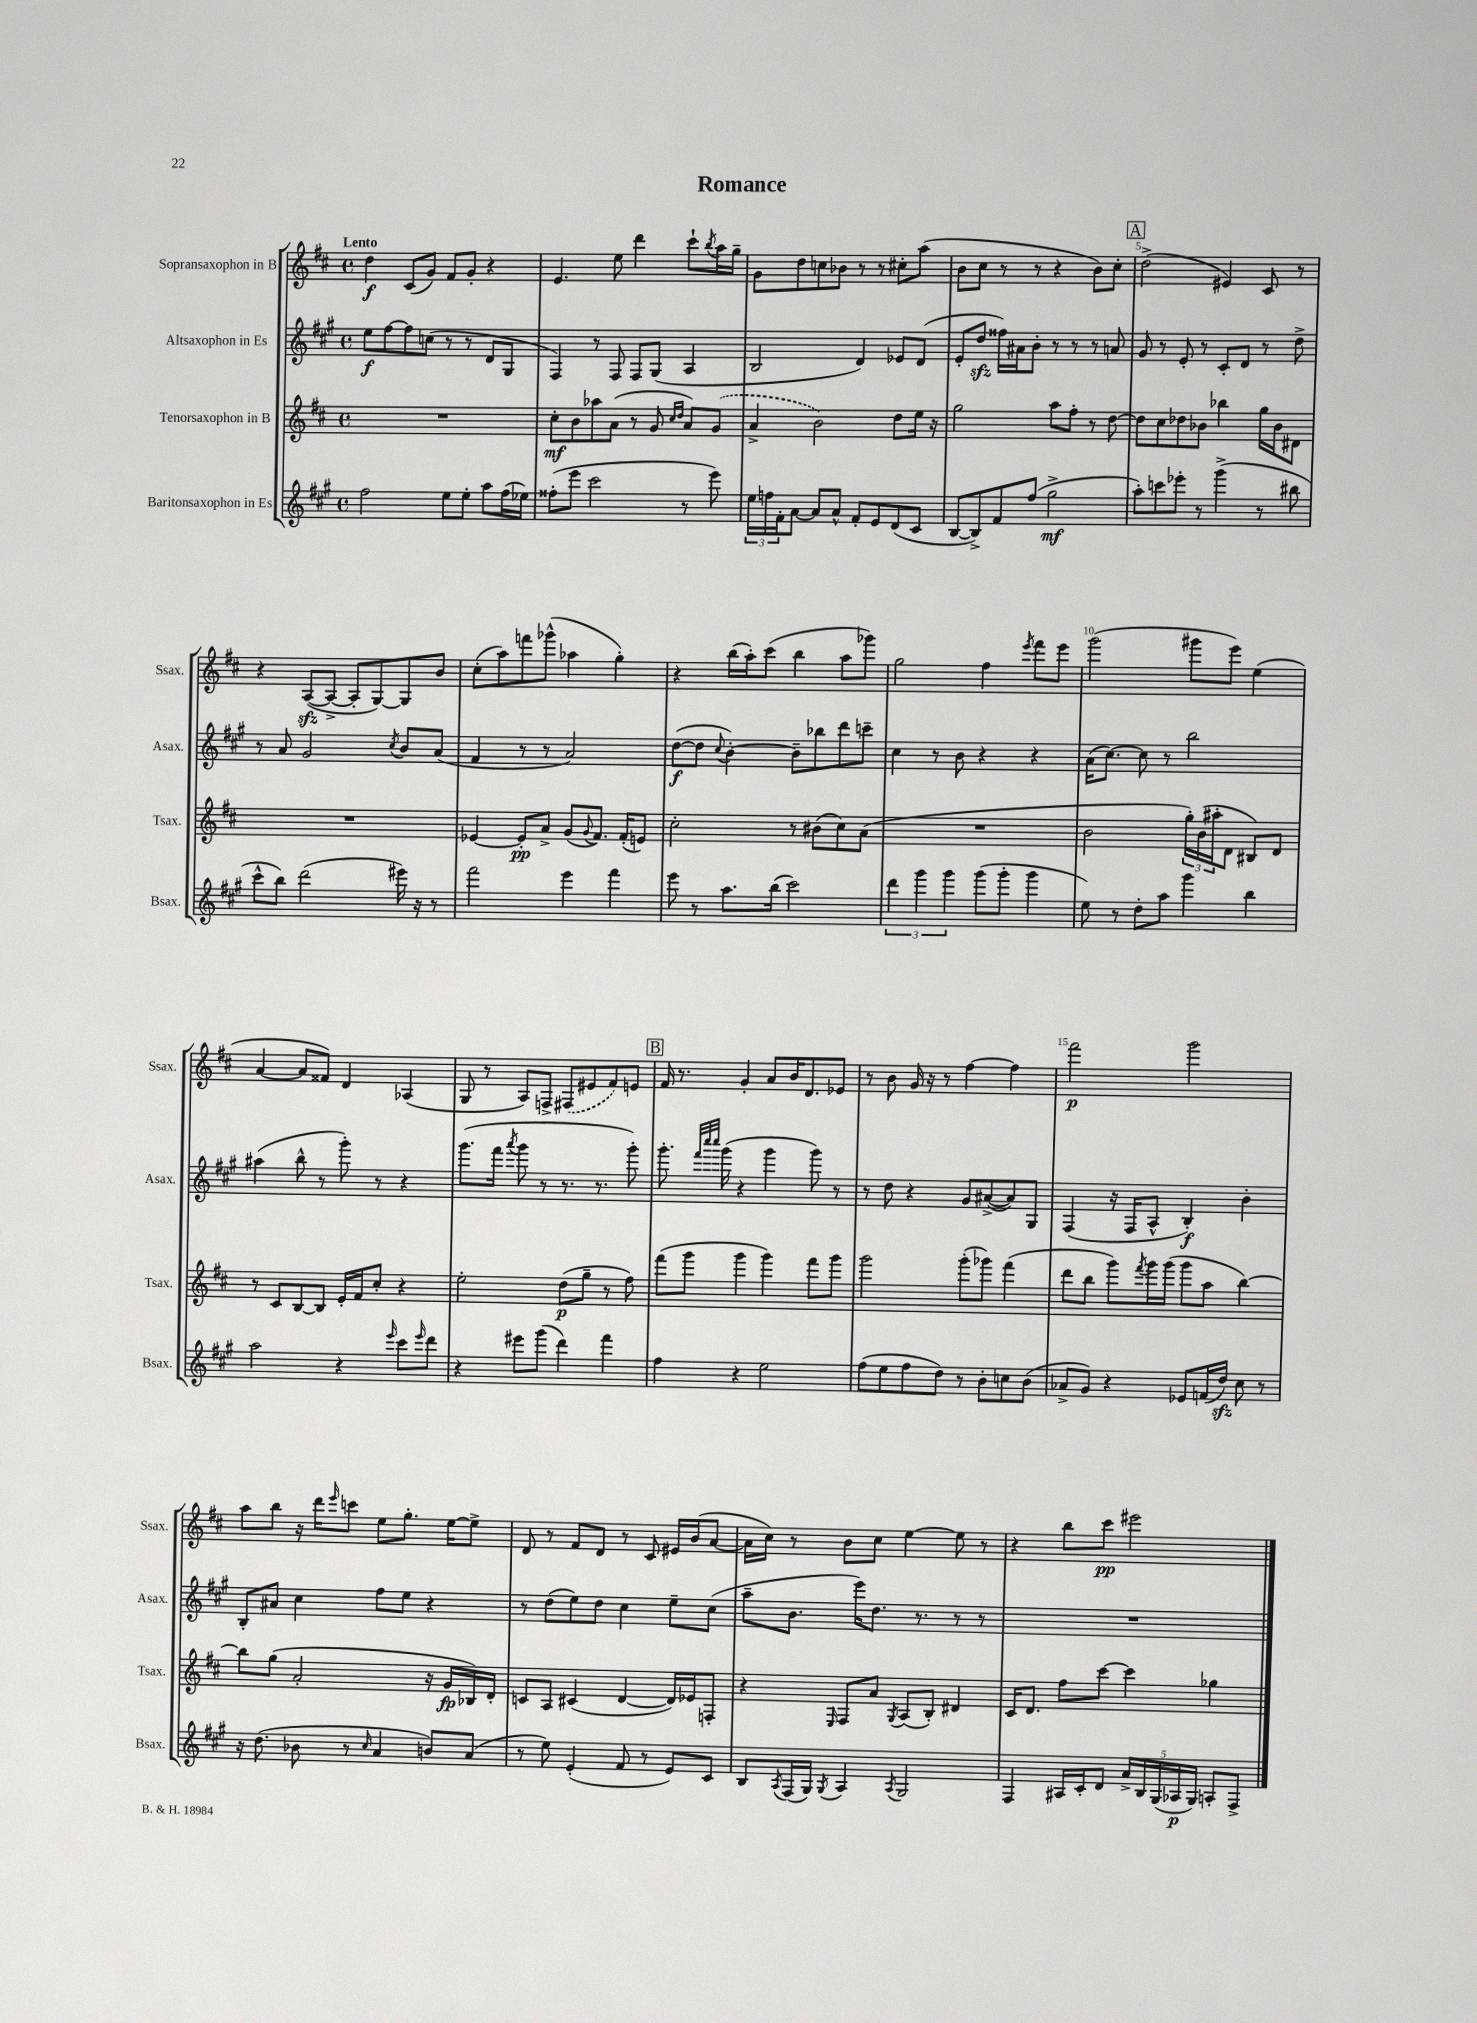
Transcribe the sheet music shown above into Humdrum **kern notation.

**kern	**kern	**kern	**kern
*staff4	*staff3	*staff2	*staff1
*clefG2	*clefG2	*clefG2	*clefG2
*k[f#c#g#]	*k[f#c#]	*k[f#c#g#]	*k[f#c#]
*M4/4	*M4/4	*M4/4	*M4/4
*met(c)	*met(c)	*met(c)	*met(c)
2ff#\	1r	8ee\L	4dd\
.	.	[8ff#\	.
.	.	8ff#\]	(8c#/L
.	.	(8cc\J	8g/J)
8ee\L	.	8r	8f#/L
8ee'\J	.	8r	8g'/J
8aa\L	.	8d/L	4r
(16ff#\L	.	8G#/J	.
16ee-\JJ)	.	.	.
=	=	=	=
(8ff##'\L	8cc#'\L	4F#/)	4.e/
8eee\J	8b\	.	.
2ccc#\	8aa-\	8r	.
.	(8a\J	8F#/	8ee\
.	8r	8F#/L	4ddd\
.	8g/	(8G#/J	.
.	16qqcc#/LL	.	.
.	16qqdd/JJ	.	.
8r	8a/L)	4A/	8ccc#`\L
.	.	.	8qbb/
8eee\)	(8g/J	.	16aa\L
.	.	.	16gg~\JJ
=	=	=	=
24ee\LL	4a^/	2B/	8g\L
24ff\	.	.	.
24f#'\J	.	.	.
[8a\J	.	.	8dd\
8a/]L	2b\)	.	8cc\
8a^^/J	.	.	8b-\J
8f#'/L	.	4d/)	8r
8e/	.	.	8r
(8d/	8dd\L	8e-/L	8cc#'\L
8c#/J	16ee\Jk	(8d/J	(8aa\J
.	16r	.	.
=	=	=	=
[8B/L	2gg\	8e'/L	8b\L
8B^/])	.	8dd/J	8cc#\J
8f#/	.	16ff##\LL)	8r
.	.	16a#\J	.
(8ff#/J	.	8b'\J	8r
2gg#^\	8aa\L	8r	4r
.	8ff#'\J	8r	.
.	8r	8r	8b\L)
.	[8dd\	8a/	8cc#'\J
=	=	=	=
8aa'\L)	8dd\]L	8g#/	(2dd^\
8ccc\	8cc#\	8r	.
8eee-'\J	8dd-\	8e'/	.
8r	8b-\J	8r	.
(4ggg#^\	4bb-\	8c#'/L	4e#/)
.	.	8d/J	.
8r	16gg\LL	8r	8c#/
.	16b-\J	.	.
8bb#\	8d#\J	8dd^\	8r
=	=	=	=
8ccc#^^\L	1r	8r	4r
8bb\J)	.	8a/	.
(2ddd\	.	2g#/	([8A/L
.	.	.	8A^/_J
.	.	.	8A'/]L
.	.	.	[8G/)
.	.	8qcc#/	.
16eee#\)	.	8b/L	8G/]
16r	.	.	.
8r	.	(8a/J	8b/J
=	=	=	=
2fff#\	[4e-/	4f#/	(8cc#'\L
.	.	.	8aa\)
.	8e-'/]L	8r	8fff\
.	8a^/J	8r	(8ggg-^^\J
4eee\	(8g/L	2a/)	4aa-\
.	8qqg/	.	.
.	8.f#/J)	.	.
4fff#\	.	.	4gg'\)
.	(16f#'/LK	.	.
.	8e/J)	.	.
=	=	=	=
8eee\	2cc#'\	([8dd\L	4r
8r	.	8dd\]J	.
.	.	8qqcc#/	.
8.aa\L	.	[4b'\)	(16bb\LL
.	.	.	16aa'\J)
.	.	.	(8ccc#\J
(16bb\Jk	.	.	.
2ccc#\)	8r	8b~\]L	4bb\
.	(8b#\L	8bb-\	.
.	8cc#\)	8ddd\	8aa\L
.	(8a\J	8ccc~\J	8ggg-\J)
=	=	=	=
6ddd\	1r	4cc#\	2gg\
6ggg#\	.	.	.
.	.	8r	.
6ggg#\	.	.	.
.	.	8b\	.
(8ggg#\L	.	4r	4ff#\
8ggg#'\J	.	.	.
.	.	.	8qeee/
4ggg#\	.	4r	8fff#\L
.	.	.	8eee\J
=	=	=	=
8ee\)	2b\	(16a\LK	(2ggg\
.	.	[8.cc#\J)	.
8r	.	.	.
8dd'\L	.	8cc#\]	.
8aa\J	.	8r	.
4ggg#\	24gg'\LL)	2bb\	8ggg#\L
.	(24b\	.	.
.	24aa#'\J	.	.
.	8d\J	.	8eee\J)
4bb\	8B#/L)	.	(4ee\
.	8d/J	.	.
=	=	=	=
2aa\	8r	(4aa#\	[4a/
.	8c#/L	.	.
.	[8B/	8bb^^\	8a/]L
.	8B/]J	8r	8f##/J)
4r	16e'/LL	8ggg#'\)	4d/
.	16f#/J	.	.
.	8cc#'/J	8r	.
16qqeee/	.	.	.
8ccc#\L	4r	4r	(4A-/
16qqeee/	.	.	.
8ddd\J	.	.	.
=	=	=	=
4r	2ee'\	(8.ggg#\L	8G/
.	.	.	8r
.	.	16fff#\Jk	.
.	.	8qaaa/	.
8eee#\L	.	8ggg#\	8A/L)
(8ggg#\J	.	8r	8F^/J
4ddd\)	(8dd\L	8.r	(8F#/L
.	8gg~\J	.	8e#/
.	.	8.r	.
4fff#\	8r	.	8f#/)
.	8ff#\)	8ggg#'\)	8e/J
=	=	=	=
4ff#\	(8fff#\L	8.ggg#'\	16f#/
.	.	.	8.r
.	8ggg\J	.	.
.	.	32qqfff#/LLL	.
.	.	32qqcccc#/	.
.	.	32qqcccc#/JJJ	.
.	.	(16ggg#\	.
4r	4ggg\	4r	4g'/
2ee\	4ggg\)	4ggg#\	8a/L
.	.	.	16b/K
.	.	.	8.d/
.	8fff#\L	8ggg#\)	.
.	8ggg\J	8r	8e-/J
=	=	=	=
(8ff#\L	2ggg\	8r	8r
8ee\	.	8dd\	8b\
8ff#\	.	4r	16g/
.	.	.	16r
8dd\J)	.	.	8r
8r	(8ggg'\L	8g#/L	[4ff#\
8b'\L	8ggg-\J)	([8a#^/	.
8cc\	(4fff#\	8a#/])	4ff#\]
(8b\J	.	8G#/J	.
=	=	=	=
8a-^/L	8ddd\L	(4F#/	2fff#\
8g#/J)	8bb\J	.	.
4r	8ggg\L)	16r	.
.	.	16F#/LK	.
.	8qfff#/	.	.
.	16ggg\L	8A^^/J	.
.	(16ggg\JJ	.	.
8e-/L	8ggg\L	4B'/)	2ggg\
(16f/L	8aa\J	.	.
16dd/JJ)	.	.	.
8cc#\	[4bb\)	4b'\	.
8r	.	.	.
=	=	=	=
16r	8bb\]L	8B'/L	8aa\L
(8.dd\	.	.	.
.	(8gg\J	8a#/J	8bb\J
8b-\	2a'/	4cc#\	16r
.	.	.	16ddd\LK
.	.	.	16qqeee/
8r	.	.	8ccc\J
16qqcc#/	.	.	.
4a/	.	8ff#\L	8ee\L
.	.	8ee\J	8.gg'\J
8b/L)	16r	4r	.
.	16g/LL	.	[16ee\LK
(8a/J	16B-/)	.	8ee^\]J
.	16d'/JJ	.	.
=	=	=	=
8r	8c/L	8r	8d/
8ee\)	8A/J	(8dd\L	8r
(4e'/	(4c#/	8ee\)	8f#/L
.	.	8dd\J	8d/J
8f#/	[4d/	4cc#\	8r
8r	.	.	8c#/
8e/L)	16d/]LL)	8ee~\L	16e#/LL
.	16e-/J	.	(16b/J
8c#/J	8F'/J	(8cc#\J	[8a/J
=	=	=	=
8B/L	4r	8aa~\L	16a\]LL
.	.	.	16cc#\JJ)
8qA/	.	.	.
(16F#/L	.	8.b\J	8r
16G#/JJ)	.	.	.
8qG#/	16qqE/	.	.
4A/	8F#/L	.	8b\L
.	.	16eee\LK)	.
.	8a/J	8.dd\J	8cc#\J
8qA/	8qG/	.	.
2G#/	(8A/L	.	[4ee\
.	.	8.r	.
.	8B'/J)	.	.
.	4d#/	8r	8ee\]
.	.	8r	8r
=	=	=	=
4F#/	16c#/LK	1r	4r
.	8.d/J	.	.
16A#/LL	8ff#\L	.	8bb\L
16c#'/J	.	.	.
8d/J	[8ccc#\J	.	8ccc#\J
20a^/LL	4ccc#\]	.	2eee#\
20B/	.	.	.
(20G#/	.	.	.
20A-/	.	.	.
20G#/JJ)	.	.	.
8A'/L	4gg-\	.	.
8F#^/J	.	.	.
==	==	==	==
*-	*-	*-	*-
